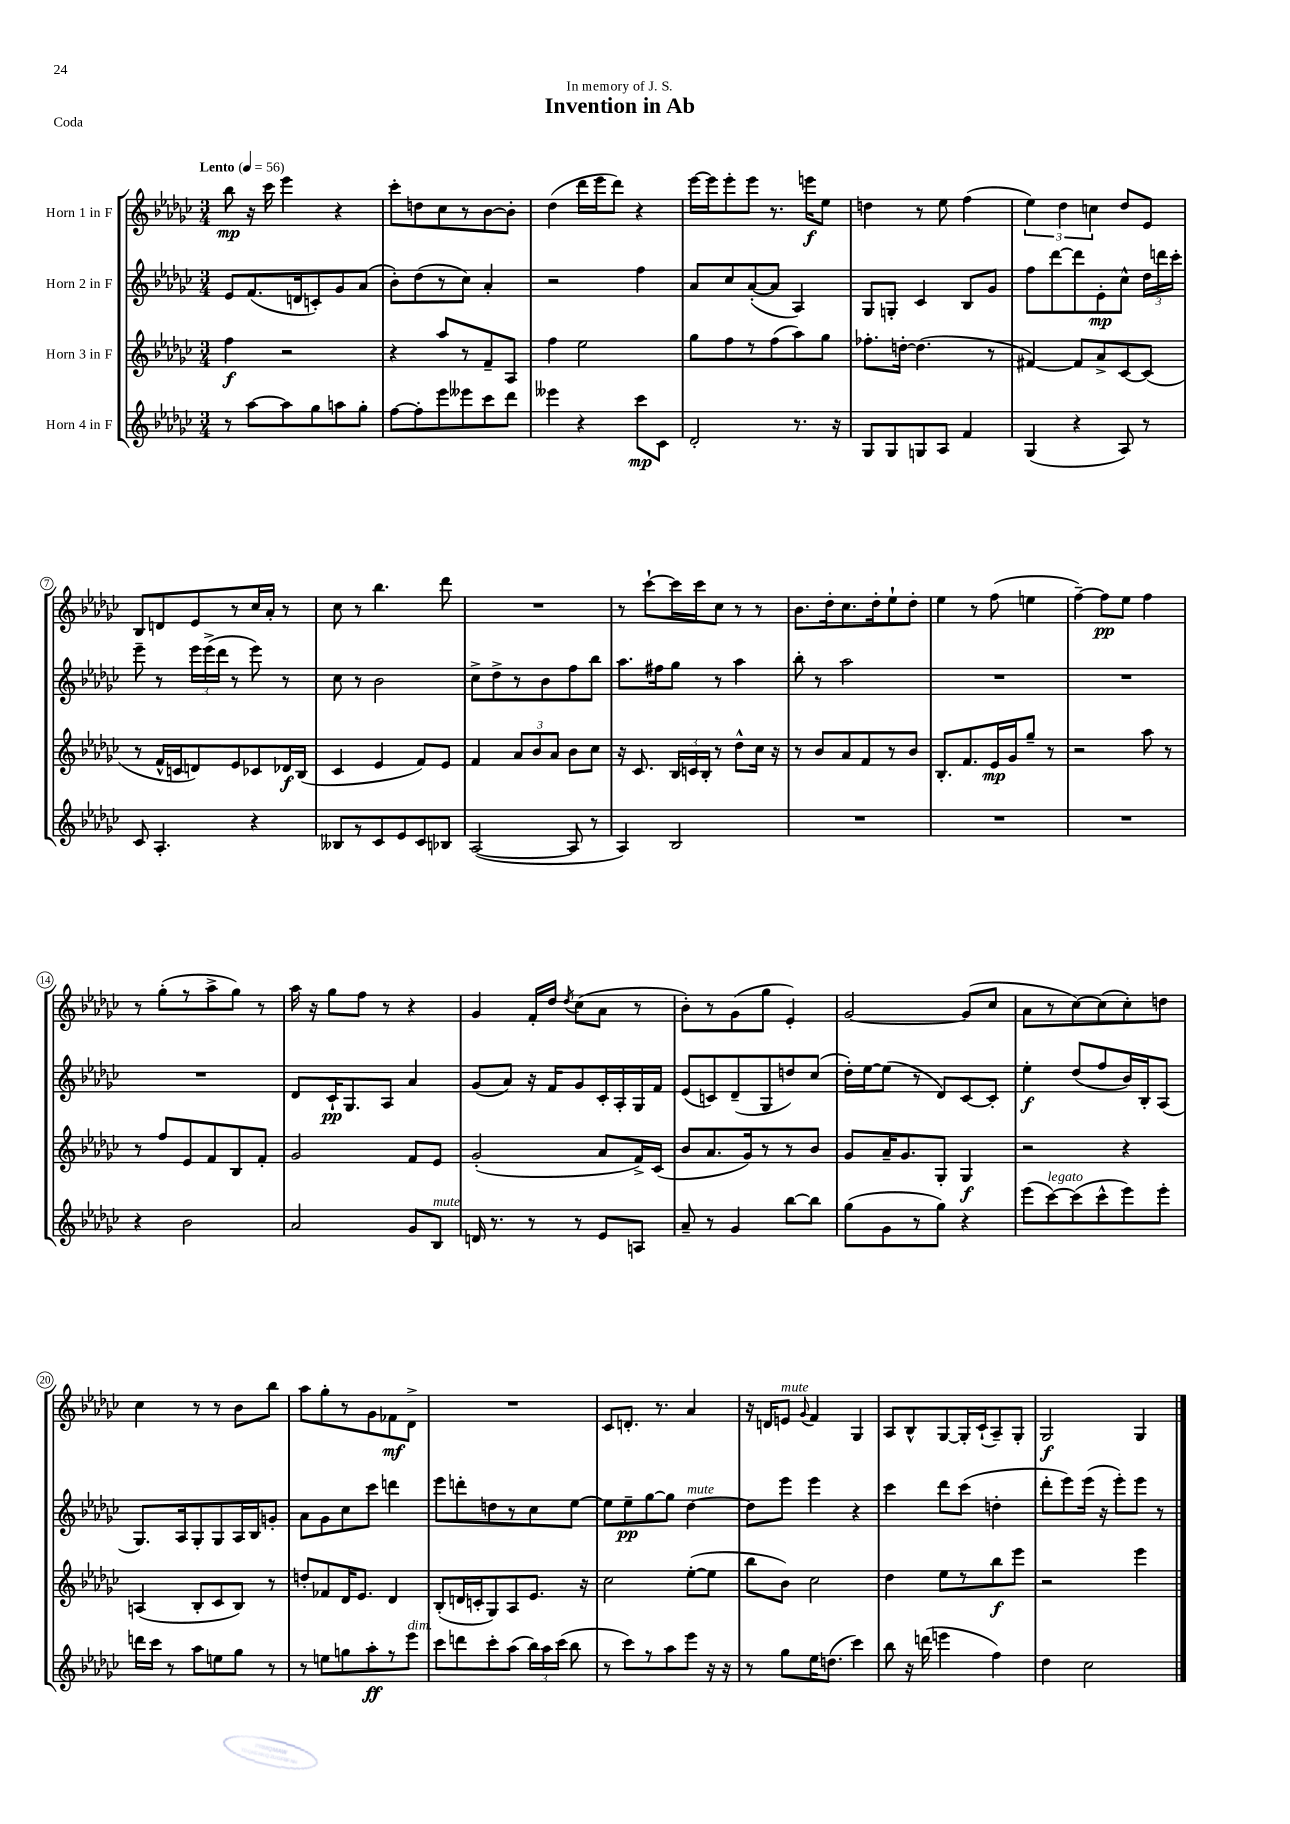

**kern	**dynam	**kern	**dynam	**kern	**dynam	**kern	**dynam
*part4	*part4	*part3	*part3	*part2	*part2	*part1	*part1
*staff4	*staff4	*staff3	*staff3	*staff2	*staff2	*staff1	*staff1
*I"Horn 4 in F	*	*I"Horn 3 in F	*	*I"Horn 2 in F	*	*I"Horn 1 in F	*
*clefG2	*	*clefG2	*	*clefG2	*	*clefG2	*
*k[b-e-a-d-g-c-]	*	*k[b-e-a-d-g-c-]	*	*k[b-e-a-d-g-c-]	*	*k[b-e-a-d-g-c-]	*
*M3/4	*	*M3/4	*	*M3/4	*	*M3/4	*
*MM56	*	*MM56	*	*MM56	*	*MM56	*
=1	=1	=1	=1	=1	=1	=1	=1
!	!	!	!	!	!	!LO:TX:a:B:t=Lento	!
8r	.	4ff\	f	8e-/L	.	8bb-\	mp
[8aa-\L	.	.	.	(8.f/	.	16r	.
.	.	.	.	.	.	16ccc-\	.
8aa-\]	.	2r	.	.	.	4eee-\	.
.	.	.	.	16dn/k	.	.	.
8gg-\	.	.	.	8cn'/)	.	.	.
8aan\	.	.	.	8g-/	.	4r	.
8gg-'\J	.	.	.	(8a-/J	.	.	.
=2	=2	=2	=2	=2	=2	=2	=2
[8ff\L	.	4r	.	8b-'\L)	.	8ccc-'\L	.
8ff'\]	.	.	.	(8dd-\	.	8ddn\	.
8eee-\	.	8aa-/L	.	8r	.	8cc-\	.
8eee--X\	.	8r	.	8cc-\J)	.	8r	.
8ccc-\	.	8f~/	.	4a-'/	.	[8b-\	.
8ddd-\J	.	8A-/J	.	.	.	8b-'\J]	.
=3	=3	=3	=3	=3	=3	=3	=3
4eee--X\	.	4ff\	.	2r	.	(4dd-\	.
4r	.	2ee-\	.	.	.	16ddd-\LL	.
.	.	.	.	.	.	16eee-\J	.
.	.	.	.	.	.	8ddd-\J)	.
8ccc-\L	mp	.	.	4ff\	.	4r	.
8c-\J	.	.	.	.	.	.	.
=4	=4	=4	=4	=4	=4	=4	=4
2d-'/	.	8gg-\L	.	8a-/L	.	[16eee-\LL	.
.	.	.	.	.	.	16eee-\J]	.
.	.	8ff\	.	8cc-/	.	8eee-'\	.
.	.	8r	.	([8a-'/	.	8eee-\J	.
.	.	(8ff\	.	8a-/J]	.	8.r	.
8.r	.	8aa-\)	.	4A-/)	.	.	.
.	.	.	.	.	.	16eeen\KL	f
.	.	8gg-\J	.	.	.	8ee-\J	.
16r	.	.	.	.	.	.	.
=5	=5	=5	=5	=5	=5	=5	=5
8G-/L	.	8.ff-X'\L	.	8G-/L	.	4ddn\	.
8G-/	.	.	.	8Gn'/J	.	.	.
.	.	[16ddn'\Jk	.	.	.	.	.
8Gn/	.	(4.dd\]	.	4c-/	.	8r	.
8A-/J	.	.	.	.	.	8ee-\	.
4f/	.	.	.	8B-/L	.	(4ff\	.
.	.	8r	.	8g-/J	.	.	.
=6	=6	=6	=6	=6	=6	=6	=6
(4G-/	.	[4f#X/)	.	8ff\L	.	6ee-\)	.
.	.	.	.	[8ddd-\	.	.	.
.	.	.	.	.	.	6dd-\	.
4r	.	8f#/L]	.	8ddd-\]	.	.	.
.	.	.	.	.	.	6ccn\	.
.	.	8a-^/	.	8e-'\	mp	.	.
8A-/)	.	[8c-/	.	8cc-^^\J	.	8dd-/L	.
8r	.	(8c-/J]	.	24dd-\LL	.	8e-/J	.
.	.	.	.	24dddn\	.	.	.
.	.	.	.	24ccc-'\JJ	.	.	.
!!LO:LB:g=z
=7	=7	=7	=7	=7	=7	=7	=7
8c-/	.	8r	.	8eee-~\	.	8B-/L	.
4.A-'/	.	16f^^/LL	.	8r	.	8dn/	.
.	.	16cn/J	.	.	.	.	.
.	.	8dn/)	.	24eee-\LL	.	8e-/	.
.	.	.	.	(24eee-^\	.	.	.
.	.	.	.	24ddd-\JJ	.	.	.
.	.	8e-/	.	8r	.	8r	.
4r	.	8c-X/	.	8eee-\)	.	16cc-/L	.
.	.	.	.	.	.	16a-'/JJ	.
.	.	16d-X/L	f	8r	.	8r	.
.	.	(16B-/JJ	.	.	.	.	.
=8	=8	=8	=8	=8	=8	=8	=8
8B--X/L	.	4c-/	.	8cc-\	.	8cc-\	.
8r	.	.	.	8r	.	8r	.
8c-/	.	4e-/	.	2b-\	.	4.bb-\	.
8e-/	.	.	.	.	.	.	.
8c-/	.	8f/L)	.	.	.	.	.
8B-X/J	.	8e-/J	.	.	.	8ddd-\	.
=9	=9	=9	=9	=9	=9	=9	=9
([2A-/	.	4f/	.	8cc-^\L	.	2.r	.
.	.	.	.	8dd-^\	.	.	.
.	.	12a-/L	.	8r	.	.	.
.	.	12b-/	.	.	.	.	.
.	.	.	.	8b-\	.	.	.
.	.	12a-/J	.	.	.	.	.
8A-/]	.	8b-\L	.	8ff\	.	.	.
8r	.	8cc-\J	.	8bb-\J	.	.	.
=10	=10	=10	=10	=10	=10	=10	=10
4A-/)	.	16r	.	8.aa-\L	.	8r	.
.	.	8.c-/	.	.	.	.	.
.	.	.	.	.	.	[8ccc-`\L	.
.	.	.	.	16ff#X\k	.	.	.
2B-/	.	24B-/LL	.	8gg-\J	.	16ccc-\L]	.
.	.	24cn/	.	.	.	.	.
.	.	.	.	.	.	16ccc-\J	.
.	.	24B-'/JJ	.	.	.	.	.
.	.	8r	.	8r	.	8cc-\J	.
.	.	8dd-^^\L	.	4aa-\	.	8r	.
.	.	16cc-\Jk	.	.	.	8r	.
.	.	16r	.	.	.	.	.
=11	=11	=11	=11	=11	=11	=11	=11
2.r	.	8r	.	8bb-'\	.	8.b-\L	.
.	.	8b-/L	.	8r	.	.	.
.	.	.	.	.	.	16dd-'\k	.
.	.	8a-/	.	2aa-\	.	8.cc-\	.
.	.	8f/	.	.	.	.	.
.	.	.	.	.	.	16dd-'\k	.
.	.	8r	.	.	.	8ee-`\	.
.	.	8b-/J	.	.	.	8dd-'\J	.
=12	=12	=12	=12	=12	=12	=12	=12
2.r	.	8.B-'/L	.	2.r	.	4ee-\	.
.	.	8.f/	.	.	.	.	.
.	.	.	.	.	.	8r	.
.	.	16e-/L	mp	.	.	(8ff\	.
.	.	16g-/J	.	.	.	.	.
.	.	8gg-~/J	.	.	.	4een\	.
.	.	8r	.	.	.	.	.
=13	=13	=13	=13	=13	=13	=13	=13
2.r	.	2r	.	2.r	.	[4ff~\)	.
.	.	.	.	.	.	8ff\L]	pp
.	.	.	.	.	.	8ee-\J	.
.	.	8aa-\	.	.	.	4ff\	.
.	.	8r	.	.	.	.	.
!!LO:LB:g=z
=14	=14	=14	=14	=14	=14	=14	=14
4r	.	8r	.	2.r	.	8r	.
.	.	8ff/L	.	.	.	(8gg-'\L	.
2b-\	.	8e-/	.	.	.	8r	.
.	.	8f/	.	.	.	8aa-^\	.
.	.	8B-/	.	.	.	8gg-\J)	.
.	.	8f'/J	.	.	.	8r	.
=15	=15	=15	=15	=15	=15	=15	=15
2a-/	.	2g-/	.	8d-/L	.	16aa-\	.
.	.	.	.	.	.	16r	.
.	.	.	.	16c-`/K	pp	8gg-\L	.
.	.	.	.	8.G-/	.	.	.
.	.	.	.	.	.	8ff\J	.
.	.	.	.	8A-/J	.	8r	.
8g-/L	.	8f/L	.	4a-/	.	4r	.
!LO:TX:a:i:t=mute	!	!	!	!	!	!	!
8B-/J	.	8e-/J	.	.	.	.	.
=16	=16	=16	=16	=16	=16	=16	=16
16dn/	.	(2g-'/	.	(8g-/L	.	4g-/	.
8.r	.	.	.	.	.	.	.
.	.	.	.	8a-/J)	.	.	.
8r	.	.	.	16r	.	16f'/LL	.
.	.	.	.	16f/KL	.	16dd-/JJ	.
.	.	.	.	.	.	8qdd-/	.
8r	.	.	.	8g-/	.	(8cc-\L	.
8e-/L	.	8a-/L	.	16c-'/L	.	8a-\J	.
.	.	.	.	16A-'/	.	.	.
8An/J	.	16f^/L)	.	16G-/	.	8r	.
.	.	(16c-/JJ	.	16f/JJ	.	.	.
=17	=17	=17	=17	=17	=17	=17	=17
8a-~/	.	8b-/L	.	(8e-/L	.	8b-'\L)	.
8r	.	8.a-/	.	8cn/)	.	8r	.
4g-/	.	.	.	(8d-~/	.	(8g-\	.
.	.	16g-/k)	.	.	.	.	.
.	.	8r	.	8G-/	.	8gg-\J	.
[8bb-\L	.	8r	.	8ddn/)	.	4e-'/)	.
8bb-\J]	.	8b-/J	.	(8cc-/J	.	.	.
=18	=18	=18	=18	=18	=18	=18	=18
(8gg-\L	.	8g-/L	.	16dd-'\LL)	.	[2g-/	.
.	.	.	.	[16ee-\J	.	.	.
8g-\	.	16a-~/K	.	(8ee-\J]	.	.	.
.	.	8.g-/	.	.	.	.	.
8r	.	.	.	8r	.	.	.
8gg-\J)	.	8G-'/J	.	8d-/L)	.	.	.
4r	.	4G-/	f	[8c-/	.	(8g-/L]	.
.	.	.	.	8c-'/J]	.	8cc-/J	.
=19	=19	=19	=19	=19	=19	=19	=19
(8eee-\L	.	2r	.	4ee-'\	f	8a-\L	.
!LO:TX:a:i:t=legato	!	!	!	!	!	!	!
[8ccc-\)	.	.	.	.	.	8r	.
(8ccc-\]	.	.	.	(8dd-/L	.	[8cc-\)	.
8ccc-^^\	.	.	.	8ff/	.	(8cc-\]	.
8eee-\)	.	4r	.	16b-/L)	.	8cc-'\)	.
.	.	.	.	16B-'/J	.	.	.
8eee-'\J	.	.	.	(8A-/J	.	8ddn\J	.
!!LO:LB:g=z
=20	=20	=20	=20	=20	=20	=20	=20
16dddn\LL	.	(4An/	.	8.G-/L)	.	4cc-\	.
16ccc-\JJ	.	.	.	.	.	.	.
8r	.	.	.	.	.	.	.
.	.	.	.	16A-/k	.	.	.
8aa-\L	.	8B-'/L	.	8G-'/	.	8r	.
8een\	.	8c-/	.	8G-/	.	8r	.
8gg-\J	.	8B-/J)	.	16A-/L	.	8b-\L	.
.	.	.	.	16B-/J	.	.	.
8r	.	8r	.	8gn'/J	.	8bb-\J	.
=21	=21	=21	=21	=21	=21	=21	=21
8r	.	8ddn'/L	.	8a-\L	.	8aa-\L	.
8een\L	.	8f-X/	.	8g-\	.	8gg-'\	.
8ggn\	.	16d-/K	.	8cc-\	.	8r	.
.	.	8.e-/J	.	.	.	.	.
8aa-'\	ff	.	.	8ccc-\J	.	8g-\	.
8r	.	4d-/	.	4dddn\	.	8f-X\	mf
!LO:TX:a:i:t=dim.	!	!	!	!	!	!	!
8eee-\J	.	.	.	.	.	8d-^\J	.
=22	=22	=22	=22	=22	=22	=22	=22
8ccc-\L	.	(8B-'/L	.	8eee-\L	.	2.r	.
8dddn\	.	16dn/L	.	8dddn'\	.	.	.
.	.	16cn'/J	.	.	.	.	.
8ccc-'\	.	8G-/)	.	8ddn\	.	.	.
(8aa-\J	.	8A-/	.	8r	.	.	.
24bb-\LL)	.	8.e-/J	.	8cc-\	.	.	.
24aa-\	.	.	.	.	.	.	.
(24ccc-\JJ	.	.	.	.	.	.	.
8bb-\	.	.	.	[8ee-\J	.	.	.
.	.	16r	.	.	.	.	.
=23	=23	=23	=23	=23	=23	=23	=23
8r	.	2cc-\	.	8ee-\L]	.	8c-/L	.
8ccc-\L)	.	.	.	8ee-~\	pp	8.dn'/J	.
8r	.	.	.	[8gg-\	.	.	.
.	.	.	.	.	.	8.r	.
8aa-\	.	.	.	8gg-\J]	.	.	.
!	!	!	!	!LO:TX:a:i:t=mute	!	!	!
8eee-\J	.	([8ee-'\L	.	[4dd-\	.	4a-/	.
16r	.	8ee-\J]	.	.	.	.	.
16r	.	.	.	.	.	.	.
=24	=24	=24	=24	=24	=24	=24	=24
8r	.	8bb-\L	.	8dd-\L]	.	16r	.
.	.	.	.	.	.	16dn/KL	.
!	!	!	!	!	!	!LO:TX:a:i:t=mute	!
8gg-\L	.	8b-\J)	.	8eee-\J	.	8en/J	.
.	.	.	.	.	.	8qqg-/	.
16ee-\K	.	2cc-\	.	4eee-\	.	4f/	.
(8.ddn\J	.	.	.	.	.	.	.
4ccc-\)	.	.	.	4r	.	4G-/	.
=25	=25	=25	=25	=25	=25	=25	=25
8bb-\	.	4dd-\	.	4ccc-\	.	8A-/L	.
16r	.	.	.	.	.	8B-^^/	.
(16dddn\	.	.	.	.	.	.	.
4eeen\	.	8ee-\L	.	8ddd-\L	.	[8G-/	.
.	.	8r	.	(8ccc-\J	.	16G-'/L]	.
.	.	.	.	.	.	(16c-`/J	.
4ff\)	.	8bb-\	f	4ddn'\	.	8A-~/)	.
.	.	8eee-\J	.	.	.	8G-'/J	.
=26	=26	=26	=26	=26	=26	=26	=26
4dd-\	.	2r	.	8ddd-'\L	.	2G-/	f
.	.	.	.	8eee-\)	.	.	.
2cc-\	.	.	.	(16eee-\Jk	.	.	.
.	.	.	.	16r	.	.	.
.	.	.	.	8eee-'\L)	.	.	.
.	.	4eee-\	.	8eee-\J	.	4G-/	.
.	.	.	.	8r	.	.	.
==	==	==	==	==	==	==	==
*-	*-	*-	*-	*-	*-	*-	*-
